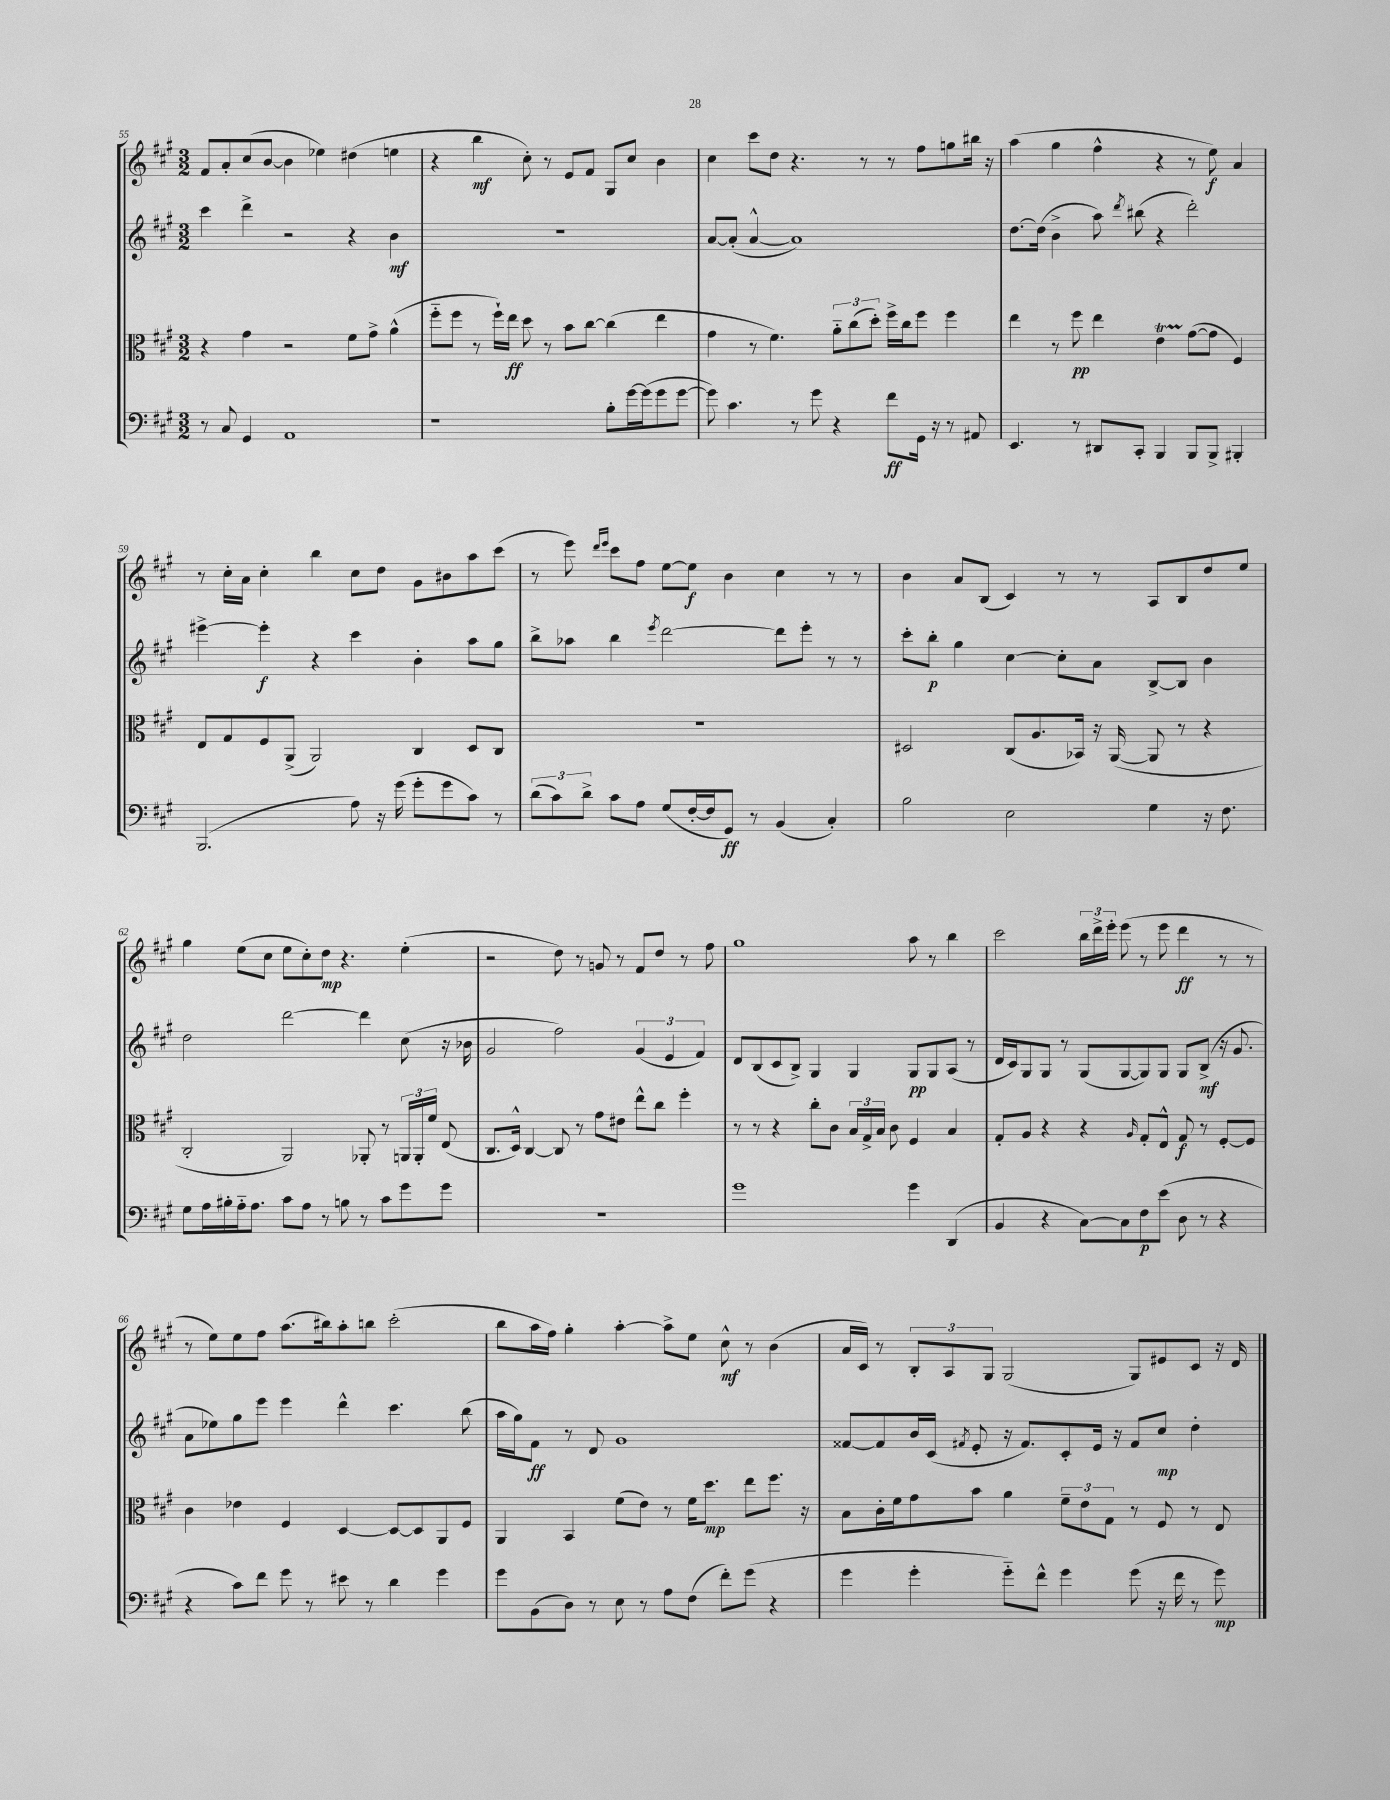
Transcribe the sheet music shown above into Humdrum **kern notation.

**kern	**kern	**kern	**kern
*staff4	*staff3	*staff2	*staff1
*clefF4	*clefC3	*clefG2	*clefG2
*k[f#c#g#]	*k[f#c#g#]	*k[f#c#g#]	*k[f#c#g#]
*M3/2	*M3/2	*M3/2	*M3/2
8r	4r	4ccc#	8f#
8C#	.	.	8a'
4GG#	4g#	4ddd^	(8cc#
.	.	.	[8b
1AA	2r	2r	4b]
.	.	.	4ee-)
.	8f#	4r	(4dd#
.	8g#^	.	.
.	(4a^^	4b	4ee
=	=	=	=
1r	8ff#'~	1.r	4r
.	8ff#	.	.
.	8r	.	4bb
.	16ff#`)	.	.
.	16ee	.	.
.	8dd	.	8cc#')
.	8r	.	8r
.	8b	.	8e
.	[8cc#	.	8f#
8B'	(4cc#]	.	8G#
[16g#	.	.	8cc#
(16g#]	.	.	.
8g#	4ee	.	4b
[8g#	.	.	.
=	=	=	=
8g#])	4g#	[8a	4cc#
4.c#	.	(8a']	.
.	8r	[4a^^	8ccc#
.	4.f#)	.	8dd
8r	.	1a])	4.r
8g#	.	.	.
4r	12a'~	.	.
.	(12cc#	.	.
.	.	.	8r
.	12dd')	.	.
8f#	16ff#^	.	8r
.	16cc#	.	.
16GG#	8ff#	.	8ff#
16r	.	.	.
8r	4ff#	.	8gg
8AA#	.	.	16bb#
.	.	.	16r
=	=	=	=
4.EE	4ee	[8.dd	(4aa
.	.	(16dd]	.
.	8r	4b^	4gg#
8r	8ff#	.	.
8DD#	4ee	8aa)	4ff#^^
.	.	8qddd	.
8CC#'	.	(8bb#	.
4BBB	4e	4r	4r
8BBB	([8g#	2ddd')	8r
8BBB^	8g#]	.	8ee)
4BBB#'	4F#)	.	4a
=	=	=	=
(2.BBB	8E	[4eee#^	8r
.	8G#	.	16cc#'
.	.	.	16a
.	8F#	4eee#']	4cc#'
.	(8AA^	.	.
.	2AA)	4r	4bb
8A)	.	4ccc#	8cc#
16r	.	.	8dd
(16g#	.	.	.
8g#'	4C#	4b'	8g#
8g#	.	.	8b#
8c#)	8D	8aa	8aa
8r	8C#	8gg#	(8ccc#
=	=	=	=
(12d	1.r	8bb^	8r
12c#)	.	.	.
.	.	8aa-	8eee)
12d^	.	.	.
.	.	.	16qqddd
.	.	.	16qqeee
8c#	.	4bb	8ccc#
8A	.	.	8ff#
.	.	8qeee	.
(8G#	.	[2ddd	[8ee
[16F#'	.	.	8ee]
16F#]	.	.	.
8GG#)	.	.	4b
8r	.	.	.
(4BB	.	8ddd]	4cc#
.	.	8eee'	.
4C#')	.	8r	8r
.	.	8r	8r
=	=	=	=
2B	2D#	8ccc#'	4b
.	.	8bb'	.
.	.	4gg#	8a
.	.	.	(8B
2E	(8C#	[4cc#	4c#)
.	8.A	.	.
.	.	8cc#']	8r
.	16BB-)	.	.
.	16r	8a	8r
.	([16AA	.	.
4G#	8AA]	[8B^	8A
.	8r	8B]	8B
16r	4r	4b	8dd
8.F#	.	.	.
.	.	.	8ee
=	=	=	=
8G#	2C#'	2dd	4gg#
16A	.	.	.
16B#'	.	.	.
16A'~	.	.	(8ee
8.A	.	.	.
.	.	.	8cc#
8c#	2AA)	[2ddd	8ee
8A	.	.	8cc#')
8r	.	.	8dd
8B	.	.	4.r
8r	8AA-'	4ddd]	.
8c#	8r	.	.
8g#	24AA	(8cc#	(4ee'
.	24AA'	.	.
.	24f#	.	.
8g#	(8E	16r	.
.	.	16b-	.
=	=	=	=
1.r	8.C#	2g#	2r
.	16D^^)	.	.
.	[4C#	.	.
.	8C#]	2ff#)	8dd)
.	8r	.	8r
.	8g#	.	8g
.	8e#	.	8r
.	8ee^^	(6g#	8f#
.	8cc#	.	8dd
.	.	6e	.
.	4ff#'	.	8r
.	.	6f#)	.
.	.	.	8ff#
=	=	=	=
1g#	8r	8d	1gg#
.	8r	(8B	.
.	4r	8c#	.
.	.	8B^)	.
.	8cc#'	4G#	.
.	8c#	.	.
.	24B	4G#	.
.	24G#^	.	.
.	24B	.	.
.	8c#	.	.
4g#	4F#	8G#	8aa
.	.	8G#	8r
(4DD	4B	(8A	4bb
.	.	8r	.
=	=	=	=
4BB	8G#'	16d	2ccc#
.	.	16c#)	.
.	8A	8G#	.
4r	4r	8G#	.
.	.	8r	.
[8C#)	4r	(8G#	24bb
.	.	.	24ddd^
.	.	.	24eee'
8C#]	.	[8G#	(8eee
.	16qqA	.	.
8F#	8G#'	8G#])	8r
(8e	8E^^	8G#	8eee
8D	8G#	8G#	4ddd
8r	8r	(8B^	.
4r	[8F#'	16r	8r
.	.	8.g#	.
.	8F#]	.	8r
=	=	=	=
4r	4c#	8a	8r
.	.	8ee-)	8ee)
8c#)	4e-	8gg#	8ee
8f#	.	8eee	8ff#
8g#	4F#	4eee	(8.aa
8r	.	.	.
.	.	.	16bb#)
8e#	[4D	4ddd^^	8aa'
8r	.	.	8bb
4d	8D_	4.ccc#	(2ccc#'
.	8D]	.	.
4g#	8AA	.	.
.	8F#	(8bb	.
=	=	=	=
8g#	4AA	16aa	8bb
.	.	16gg#)	.
(8BB	.	8f#	16aa
.	.	.	16ff#)
8D)	4BB	8r	4gg#'
8r	.	8d	.
8E	(8f#	1g#	[4aa'
8r	8e)	.	.
8A	8r	.	8aa^]
(8F#	16f#	.	8ee
.	8.dd	.	.
8f#')	.	.	8cc#^^
(8g#	8ee	.	8r
4r	8.ff#	.	(4b
.	16r	.	.
=	=	=	=
4g#	8B	[8f##	16a
.	.	.	16c#)
.	16c#'	8f##]	8r
.	16f#	.	.
4g#'	8g#	16b	12B'
.	.	(16c#	.
.	.	.	12A
.	.	8qf#	.
.	8b	8e'	.
.	.	.	12G#
8g#'~)	4a	16r	(2G#
.	.	8.f#)	.
8f#^^	.	.	.
4g#	12f#~	8c#'	.
.	12e	.	.
.	.	16e	.
.	12G#	.	.
.	.	16r	.
(8g#	8r	8f#	8G#)
16r	8F#	8cc#	8e#
16f#	.	.	.
8r	8r	4dd'	8c#
8g#)	8E	.	16r
.	.	.	16d
==	==	==	==
*-	*-	*-	*-
